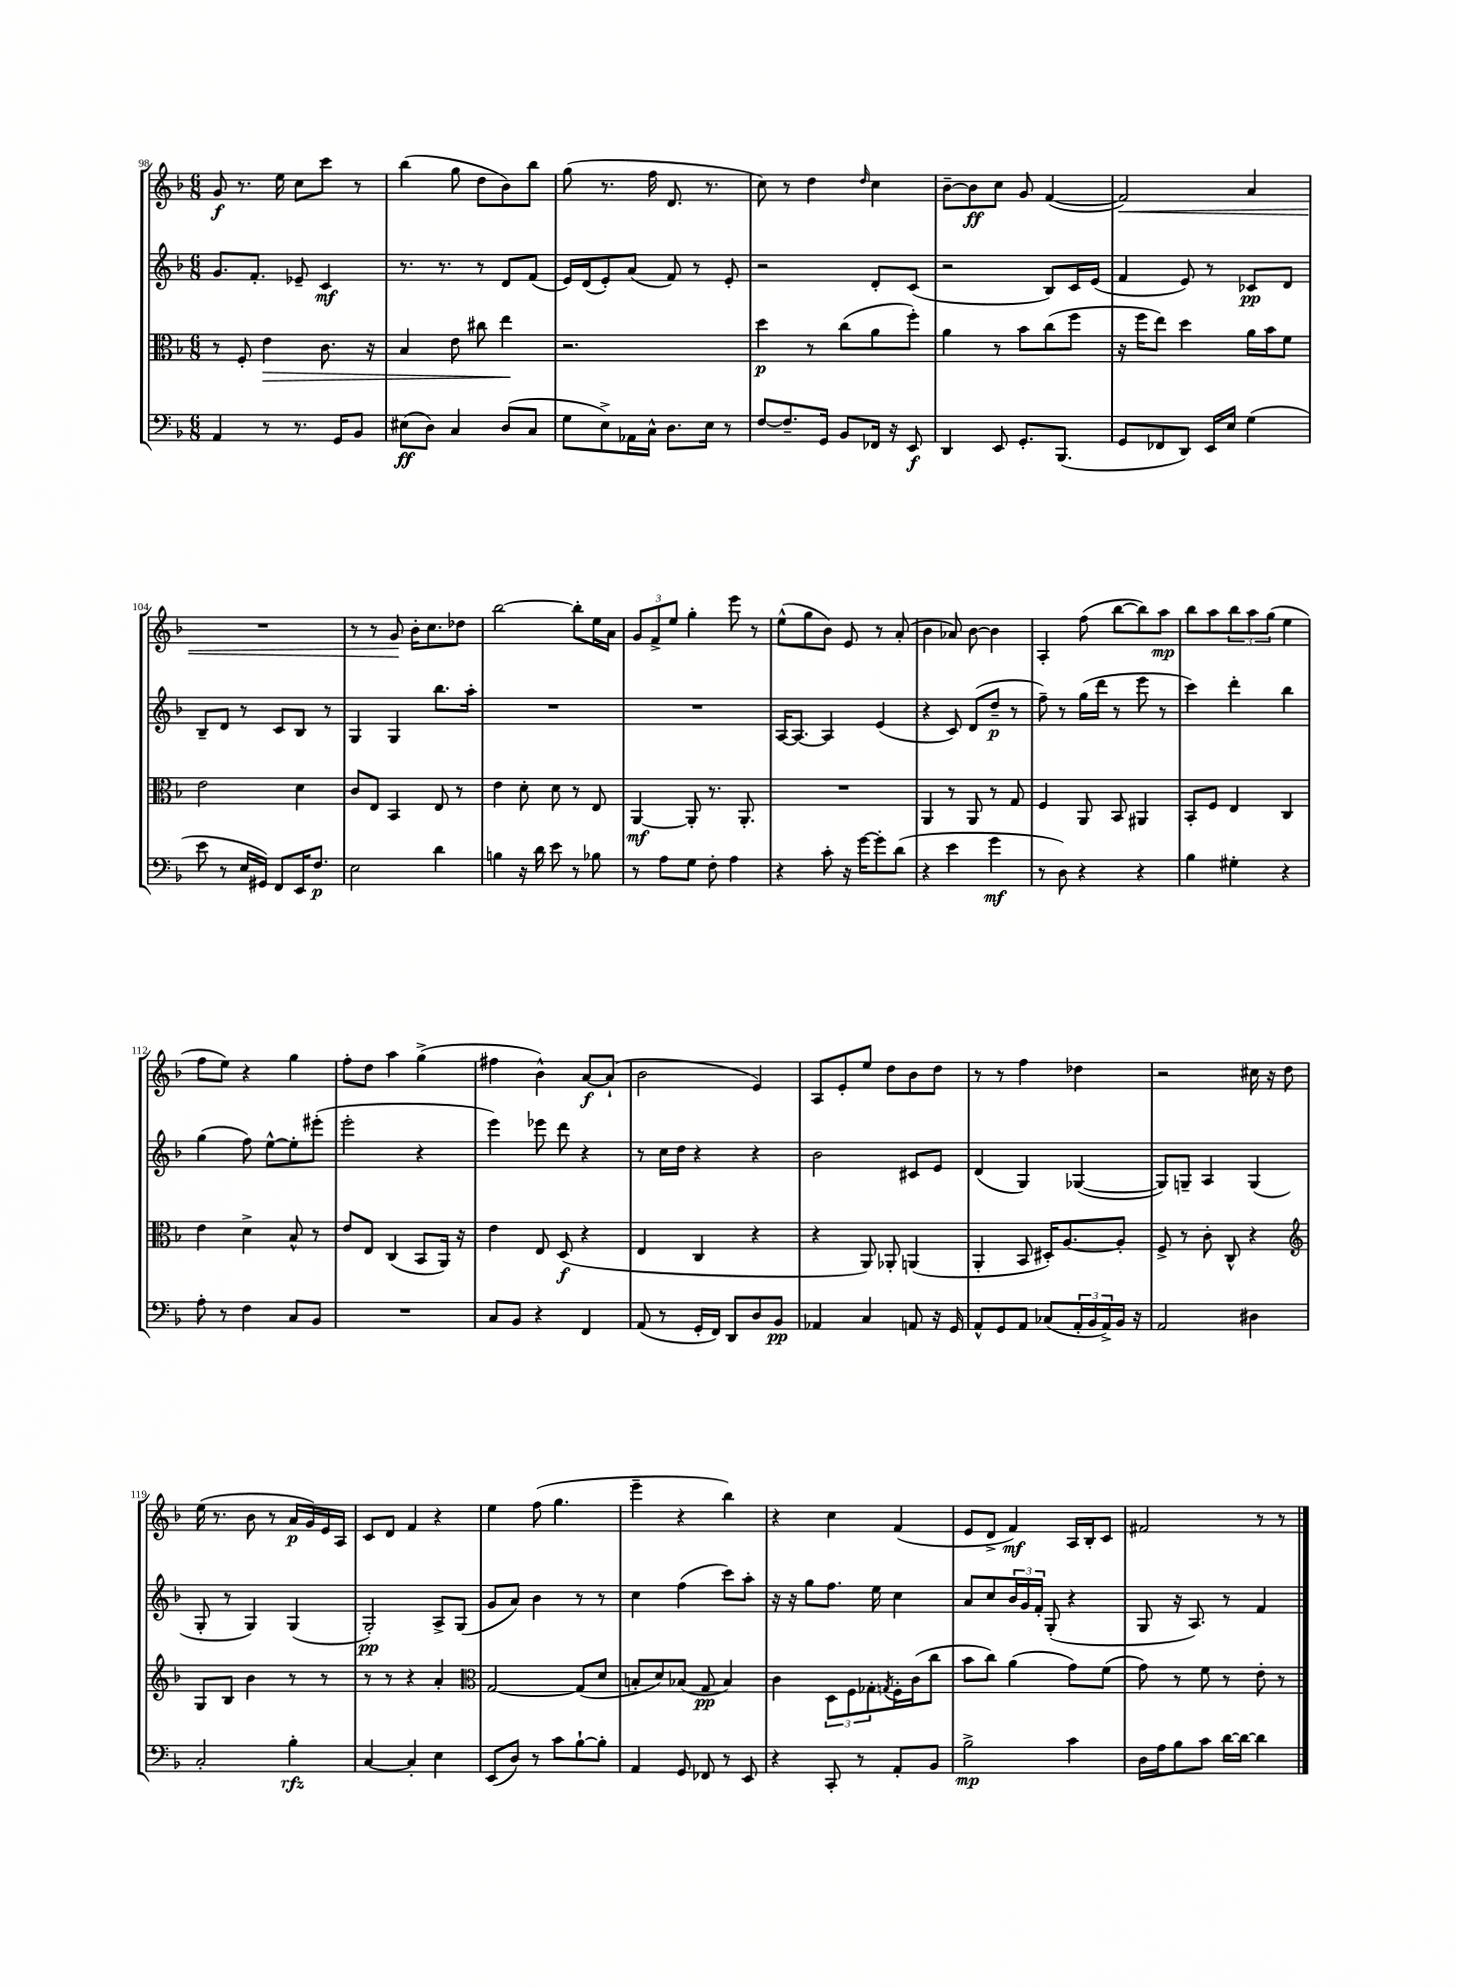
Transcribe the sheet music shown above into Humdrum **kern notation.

**kern	**kern	**kern	**kern
*staff4	*staff3	*staff2	*staff1
*clefF4	*clefC3	*clefG2	*clefG2
*k[b-]	*k[b-]	*k[b-]	*k[b-]
*M6/8	*M6/8	*M6/8	*M6/8
4AA/	8r	8.g/L	8g/
.	8F'/	.	8.r
.	.	8.f'/J	.
8r	4e\	.	.
.	.	.	16ee\
8.r	.	8e-~/	8cc\L
.	8.c\	4c/	8ccc\J
16GG/LK	.	.	.
8BB-/J	.	.	8r
.	16r	.	.
=	=	=	=
(8E#\L	4B-/	8.r	(4bb-\
8D\J)	.	.	.
.	.	8.r	.
4C/	8e\	.	8gg\
.	8cc#\	8r	8dd\L
(8D/L	4ee\	8d/L	8b-\)
8C/J	.	(8f/J	8bb-\J
=	=	=	=
8G\L	2.r	16e/LL)	(8gg\
.	.	(16d/J	.
8E^\)	.	8e'/)	8.r
16AA-\L	.	(8a/J	.
16C^^\JJ	.	.	16ff\
8.D\L	.	8f/)	8.d/
.	.	8r	.
16E\Jk	.	.	8.r
8r	.	8e'/	.
=	=	=	=
[8F/L	4dd\	2r	8cc\)
8.F~/]	.	.	8r
.	8r	.	4dd\
16GG/Jk	.	.	.
8BB-/L	(8cc\L	.	.
.	.	.	16qqdd/
16FF-/Jk	8a\	8d'/L	4cc\
16r	.	.	.
8EE/	8ff'\J)	(8c/J	.
=	=	=	=
4DD/	4a\	2r	[8b-~\L
.	.	.	8b-\]
8EE/	8r	.	8cc\J
8.GG'/L	8b-\L	.	8g/
.	(8cc\	8B-/L)	([4f/
(8.BBB-/J	.	.	.
.	8ff\J	16c/L	.
.	.	(16e/JJ	.
=	=	=	=
8GG/L	16r	4f/	2f/])
.	16ff\LK	.	.
8FF-/	8ee\J)	.	.
8DD/J)	4dd\	8e/)	.
16EE/LL	.	8r	.
16E/JJ	.	.	.
(4G\	16a\LL	8c-/L	4a/
.	16b-\J	.	.
.	8f\J	8d/J	.
=	=	=	=
8e\	2e\	8B-~/L	2.r
8r	.	8d/J	.
16E/LL	.	8r	.
16GG#/JJ)	.	.	.
8FF/L	.	8c/L	.
16EE/K	4d\	8B-/J	.
8.F/J	.	.	.
.	.	8r	.
=	=	=	=
2E\	8c/L	4G/	8r
.	8E/J	.	8r
.	4BB-/	4G/	8g/
.	.	.	16b-'\LK
.	.	.	8.cc\
4d\	8E/	8.bb-\L	.
.	8r	.	8dd-\J
.	.	16aa'\Jk	.
=	=	=	=
4B\	4e\	2.r	[2bb-\
16r	8d'\	.	.
16d\	.	.	.
8e\	8d\	.	.
8r	8r	.	8bb-'\]L
8B-\	8E/	.	16ee\L
.	.	.	16a\JJ
=	=	=	=
8r	[4AA/	2.r	12g/L
.	.	.	12f^/
8A\L	.	.	.
.	.	.	12ee/J
8G\J	8AA'/]	.	4gg'\
8F'\	8.r	.	.
4A\	.	.	8eee\
.	8.AA'/	.	.
.	.	.	8r
=	=	=	=
4r	2.r	[16A/LK	(8ee^^\L
.	.	8.A/_J	.
.	.	.	8gg\
8c'\	.	4A/]	8b-\J)
16r	.	.	8e/
[16g\LK	.	.	.
8g'\]	.	(4e/	8r
(8d\J	.	.	(8a'/
=	=	=	=
4r	4AA/	4r	4b-\
4e\	8r	8c/)	8a-/)
.	8AA/	(8d/L	[8b-\
4g\	8r	8dd~/J	4b-\]
.	8G/	8r	.
=	=	=	=
8r	4F/	8ff~\)	4A'/
8D\)	.	8r	.
4r	8AA/	(16gg\LL	(8ff\
.	.	16ddd\JJ	.
.	8BB-/	8r	[8bb-\L
4r	4AA#/	8eee\	8bb-\])
.	.	8r	8aa\J
=	=	=	=
4B-\	8BB-'/L	4ccc\)	8bb-\L
.	8F/J	.	8aa\
4G#'\	4E/	4ddd'\	12bb-\
.	.	.	12aa\
.	.	.	(12gg\J
4r	4C/	4bb-\	4ee\
=	=	=	=
8A'\	4e\	(4gg\	8ff\L
8r	.	.	8ee\J)
4F\	4d^\	8ff\)	4r
.	.	[8ee^^\L	.
8C/L	8B-^^/	8ee'\]	4gg\
8BB-/J	8r	(8eee#'\J	.
=	=	=	=
2.r	8e/L	2eee'\	8ff'\L
.	8E/J	.	8dd\J
.	(4C/	.	4aa\
.	8BB-/L	4r	(4gg^\
.	16AA/Jk)	.	.
.	16r	.	.
=	=	=	=
8C/L	4e\	4eee\)	4ff#\
8BB-/J	.	.	.
4r	8E/	8eee-\	4b-^^\)
.	(8D/	8ddd\	.
4FF/	4r	4r	[8a/L
.	.	.	(8a`/]J
=	=	=	=
(8AA/	4E/	8r	2b-\
8r	.	16cc\LL	.
.	.	16dd\JJ	.
16GG'/LL	4C/	4r	.
16FF/JJ)	.	.	.
8DD/L	.	.	.
8D/	4r	4r	4e/)
8BB-/J	.	.	.
=	=	=	=
4AA-/	4r	2b-\	8A/L
.	.	.	8e'/
4C/	8AA/)	.	8ee/J
.	8AA-'/	.	8dd\L
8AA/	(4AA/	8c#/L	8b-\
16r	.	8e/J	8dd\J
16GG/	.	.	.
=	=	=	=
8AA^^/L	4AA'/	(4d/	8r
8GG/	.	.	8r
8AA/J	8BB-/	4G/)	4ff\
(8C-/L	16D#'/LK)	.	.
.	[8.A/	.	.
24AA'/L	.	([4G-/	4dd-\
24BB-/	.	.	.
24AA^/)	.	.	.
16BB-/JJ	8A'/]J	.	.
16r	.	.	.
=	=	=	=
2AA/	8F^/	8G-/]L)	2r
.	8r	8G~/J	.
.	8c'\	4A/	.
.	8C^^/	.	.
4D#\	4r	(4G/	16cc#\
.	.	.	16r
.	.	.	8dd\
=	=	=	=
*	*clefG2	*	*
2C'/	8G/L	8G'/	(16ee\
.	.	.	8.r
.	8B-/J	8r	.
.	4b-\	4G/)	8b-\
.	.	.	8r
4B-'\	8r	(4G/	16a/LL
.	.	.	16g/)
.	8r	.	16e/
.	.	.	16A/JJ
=	=	=	=
[4C/	8r	2G'/)	8c/L
.	8r	.	8d/J
4C'/]	4r	.	4f/
4E\	4a'/	8A^/L	4r
.	.	(8G/J	.
=	=	=	=
*	*clefC3	*	*
(8EE/L	[2G/	8g/L	4ee\
8D/J)	.	8a/J)	.
8r	.	4b-\	(8ff\
8c\L	.	.	4.gg\
[8B-`\	(8G/]L	8r	.
8B-'\]J	8d/J	8r	.
=	=	=	=
4AA/	8B'/L	4cc\	4eee~\
.	8d/)	.	.
8GG/	(8B-/J	(4ff\	4r
8FF-/	8G/	.	.
8r	4B-/)	8ccc\L)	4bb-\)
8EE/	.	8aa'\J	.
=	=	=	=
4r	4c\	16r	4r
.	.	16r	.
.	.	8gg\L	.
8CC'/	12D\L	8.ff\J	4cc\
.	12F\	.	.
8r	.	.	.
.	12G-'\	.	.
.	.	16ee\	.
.	8qG/	.	.
8AA'/L	16F'\L	4cc\	(4f/
.	(16c\J	.	.
8BB-/J	8cc\J	.	.
=	=	=	=
2B-^\	8b-\L	8a/L	8e/L
.	8cc\J)	8cc/	8d^/J
.	(4a\	24b-/L	4f/)
.	.	24g/	.
.	.	24f'/JJ	.
.	.	(8G'/	.
4c\	8g\L)	4r	16A/LL
.	.	.	16B-'/J
.	(8f\J	.	8c/J
=	=	=	=
16D\LL	8g\)	8G/	2f#/
16A\J	.	.	.
8B-\	8r	16r	.
.	.	8.A/)	.
8c\J	8f\	.	.
[16d\LL	8r	8r	.
16d\_JJ	.	.	.
4d\]	8e'\	4f/	8r
.	8r	.	8r
==	==	==	==
*-	*-	*-	*-
